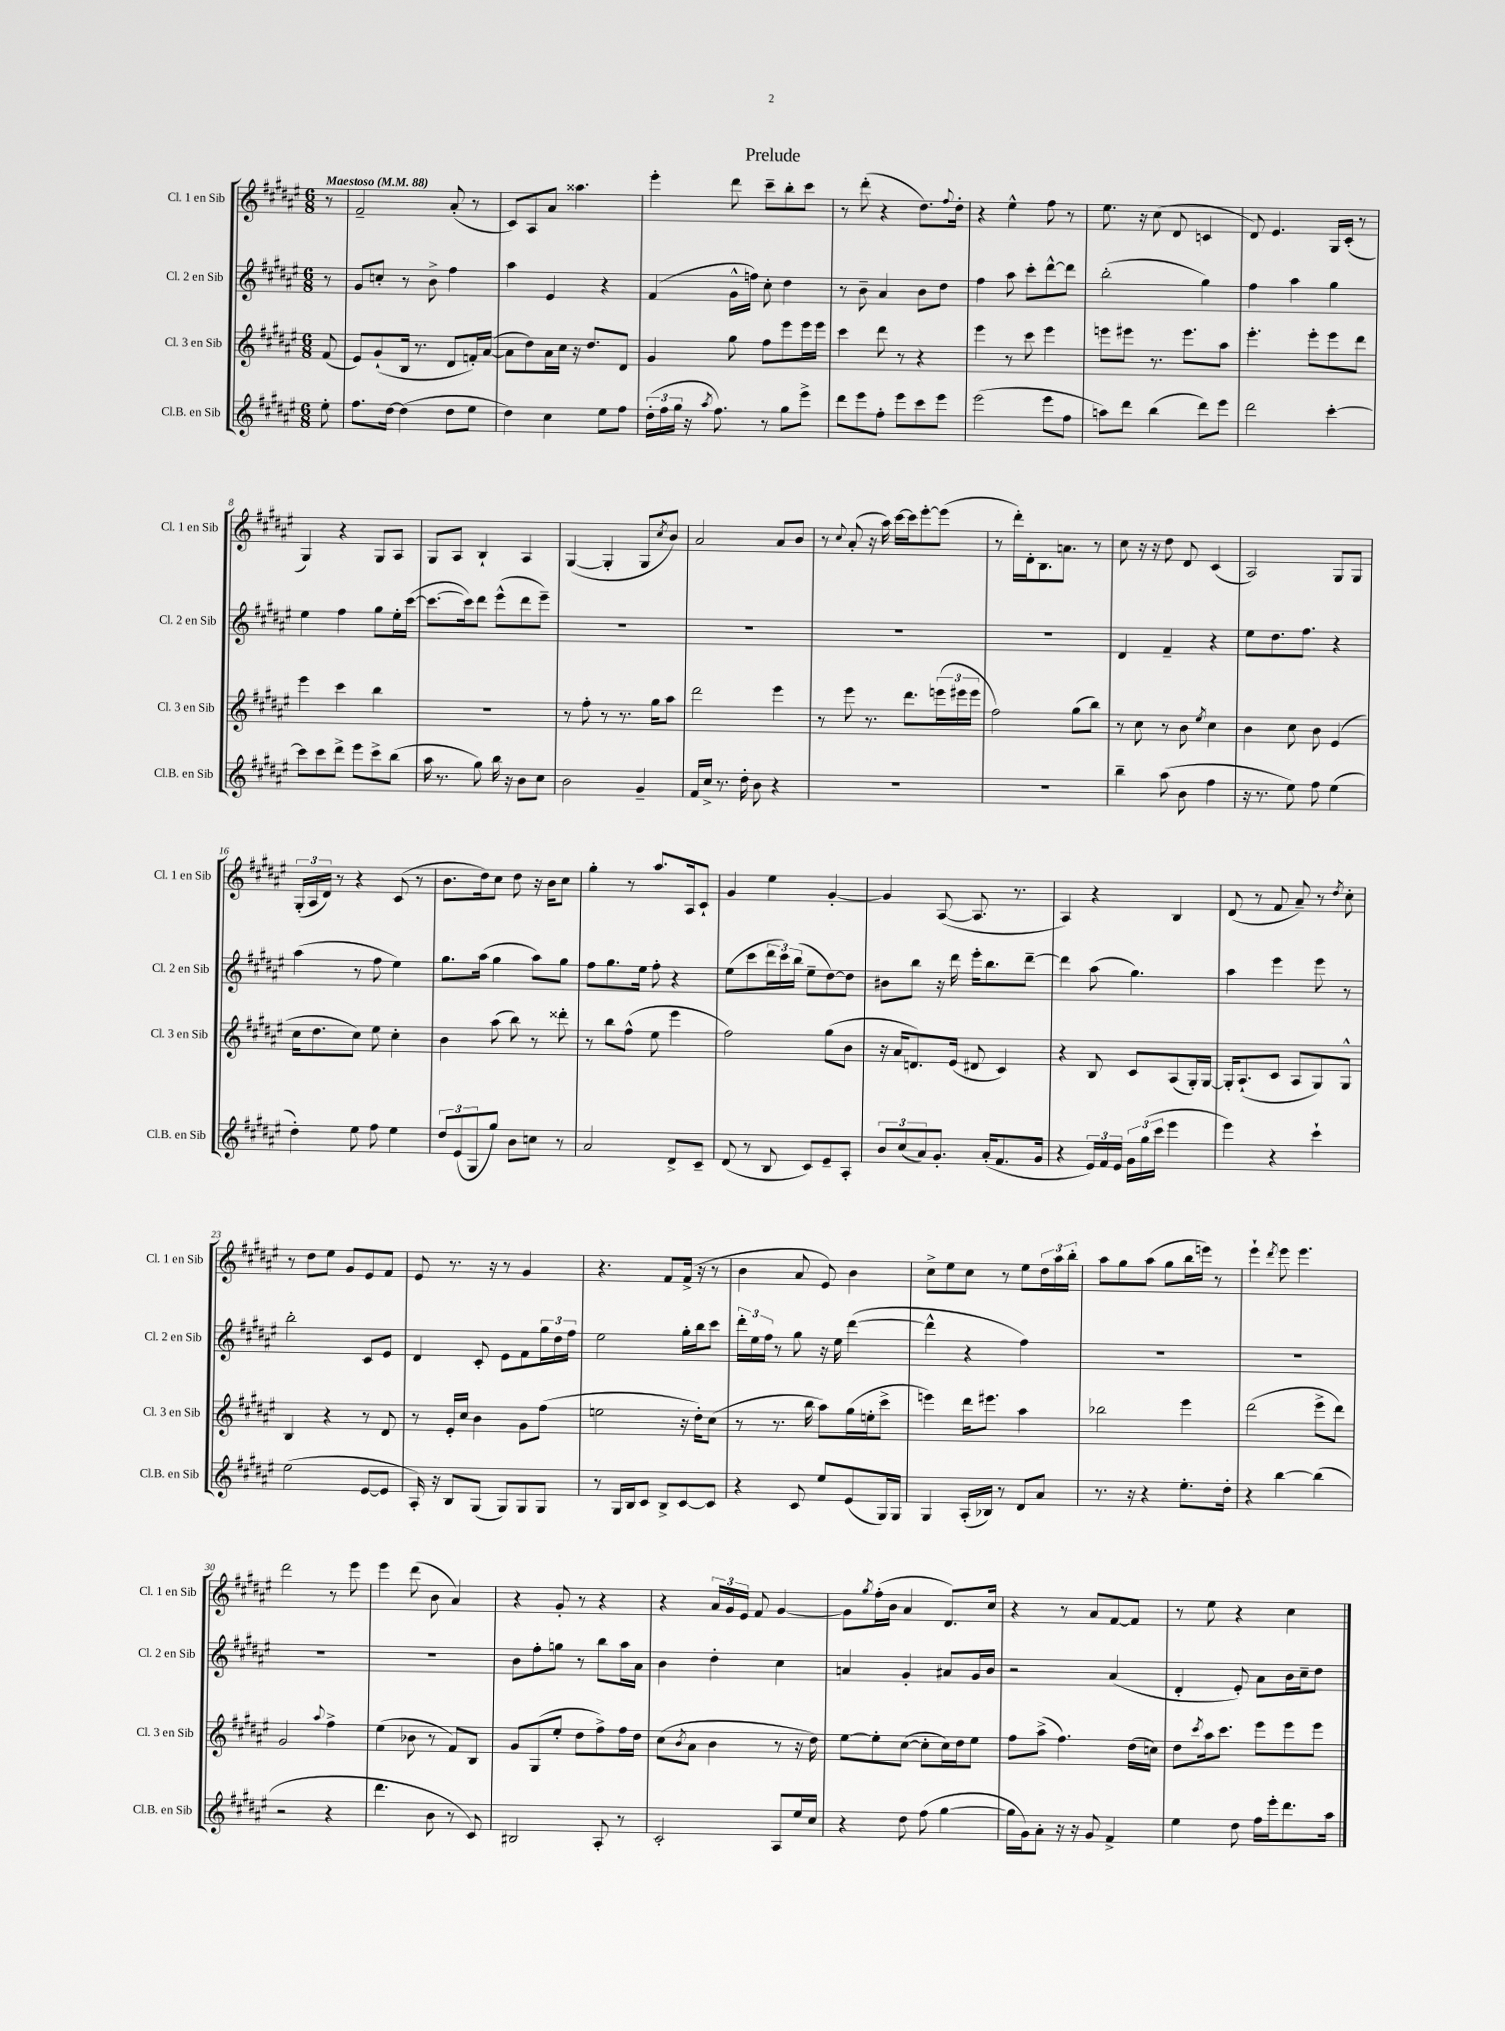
\header { title = "Prelude" }
<<
\new StaffGroup <<
\new Staff = "s0" \with { instrumentName = "Cl. 1 en Sib" shortInstrumentName = "Cl. 1 en Sib" } {
    \clef treble \key fis \major \numericTimeSignature \time 6/8 \partial 8 \tempo "Maestoso" 4 = 88
    r8 |
    fis'2-- ais'8-.( r8 |
    cis'8) ais8 ais'8 aisis''4. |
    eis'''4-. dis'''8 cis'''8-- b''8-. cis'''8 |
    r8 dis'''8-.( r4 dis''8.) \appoggiatura { fis''8 } dis''16-. |
    r4 eis''4-^ fis''8 r8 |
    eis''8. r16 cis''8( dis'8 c'4 |
    dis'8) eis'4. gis16 cis'16-.( r8 |
    gis4) r4 gis8 ais8 |
    gis8 ais8 b4-! ais4 |
    gis4~( gis4-. gis8 \acciaccatura { cis''8 } b'8) |
    ais'2 ais'8 b'8 |
    r8 \appoggiatura { cis''8 } ais'8-.( r16 ais''16) cis'''16~ cis'''16 eis'''8~-. eis'''8( |
    r8 dis'''16-.) dis'16-. b8. a'8. r8 |
    cis''8 r16 r16 dis''8 dis'8 cis'4( |
    ais2) gis8 gis8 |
    \tuplet 3/2 { gis16-.( ais16 dis'16) } r8 r4 cis'8( r8 |
    b'8. dis''16) cis''8 dis''8 r16 b'16 cis''8 |
    gis''4-. r8 ais''8. ais16 cis'8-! |
    gis'4 eis''4 gis'4~-. |
    gis'4 ais8~( ais8. r8. |
    ais4) r4 b4 |
    dis'8( r8 fis'8 ais'8--) r8 \acciaccatura { dis''8 } cis''8-. |
    r8 dis''8 eis''8 gis'8 eis'8 fis'8 |
    eis'8 r8. r16 r8 gis'4 |
    r4. fis'8 fis'16->( r16 r8 |
    b'4 ais'8 eis'8) b'4 |
    cis''8-> eis''8 cis''8 r8 eis''8 \tuplet 3/2 { dis''16 ais''16 b''16-. } |
    ais''8 gis''8 ais''8( gis''8 b''16 e'''16) r8 |
    eis'''4-! \acciaccatura { dis'''8 } eis'''8 eis'''4. |
    dis'''2 r8 eis'''8 |
    eis'''4 dis'''8( b'8 ais'4) |
    r4 gis'8-. r8 r4 |
    r4 \tuplet 3/2 { ais'16 gis'16 eis'16 } fis'8 gis'4~ |
    gis'8 \acciaccatura { gis''8 } fis''16-.( b'16 ais'4 dis'8.) cis''16 |
    r4 r8 ais'8 fis'8~ fis'8 |
    r8 eis''8 r4 cis''4 \bar "|." |
}
\new Staff = "s1" \with { instrumentName = "Cl. 2 en Sib" shortInstrumentName = "Cl. 2 en Sib" } {
    \clef treble \key fis \major \numericTimeSignature \time 6/8 \partial 8
    r8 |
    gis'8 c''8-. r8 b'8-> fis''4 |
    ais''4 eis'4 r4 |
    fis'4( gis'16-^ f''16) cis''8-. dis''4 |
    r8 b'8-- ais'4 b'8 dis''8 |
    fis''4 ais''8 cis'''8-. dis'''8~-^ dis'''8 |
    b''2-.( gis''4) |
    fis''4 ais''4 gis''4 |
    eis''4 fis''4 gis''8 eis''16-. cis'''16~( |
    cis'''8.~ cis'''16) dis'''8 eis'''8-^( dis'''8 eis'''8--) |
    R2. |
    R2. |
    R2. |
    R2. |
    dis'4 fis'4-- r4 |
    eis''8 dis''8. fis''8. r4 |
    ais''4( r8 fis''8 eis''4) |
    gis''8. ais''16( gis''4 ais''8) gis''8 |
    fis''8 gis''8. eis''16 fis''8-. r4 |
    eis''8( cis'''8 \tuplet 3/2 { dis'''16 cis'''16) b''16( } eis''8-- dis''8~) dis''8 |
    bis'8 b''8 r16 dis'''16 eis'''16-. b''8. dis'''8~-- |
    dis'''4 ais''8( gis''4.) |
    ais''4 eis'''4 eis'''8 r8 |
    b''2-. cis'8 eis'8 |
    dis'4 cis'8-. eis'8 fis'8 \tuplet 3/2 { gis''16 dis''16 fis''16 } |
    eis''2 gis''16-. b''16 cis'''8 |
    \tuplet 3/2 { dis'''16-. eis''16 fis''16 } r8 gis''8 r16 eis''16 dis'''4~( |
    dis'''4-^ r4 fis''4) |
    R2. |
    R2. |
    R2. |
    R2. |
    b'8 fis''8-. g''8 r8 b''8 ais''16 ais'16 |
    b'4 dis''4-. cis''4 |
    a'4 gis'4-. ais'8 gis'16 b'16 |
    r2 ais'4( |
    dis'4-. eis'8-.) ais'8 b'16 cis''16-- dis''8 \bar "|." |
}
\new Staff = "s2" \with { instrumentName = "Cl. 3 en Sib" shortInstrumentName = "Cl. 3 en Sib" } {
    \clef treble \key fis \major \numericTimeSignature \time 6/8 \partial 8
    fis'8( |
    eis'8) gis'8-!( b16 r8. dis'8 f'16-.) ais'16~( |
    ais'8 dis''8) ais'16 cis''16 r16 dis''8. dis'8 |
    gis'4 gis''8 fis''8 eis'''8 eis'''16 eis'''16 |
    cis'''4 dis'''8 r8 r4 |
    eis'''4 r8 cis'''8 eis'''4 |
    e'''8 eis'''8 r8. eis'''8. ais''8 |
    eis'''4.-. eis'''8-. eis'''8 dis'''8 |
    eis'''4 cis'''4 b''4 |
    R2. |
    r8 fis''8-. r8 r8. gis''16 ais''8 |
    dis'''2 eis'''4 |
    r8 eis'''8 r8. dis'''8. \tuplet 3/2 { e'''16( eis'''16 eis'''16 } |
    fis''2) gis''8( b''8) |
    r8 cis''8 r8 b'8 \acciaccatura { eis''8 } cis''4 |
    b'4 cis''8 b'8 eis'4( |
    cis''16 dis''8. cis''8) eis''8 cis''4-. |
    b'4 ais''8( b''8) r8 disis'''8-. |
    r8 b''8 fis''8-^( eis''8 eis'''4 |
    fis''2) gis''8( b'8 |
    r16 ais'16 d'8.) eis'16( dis'8 cis'4) |
    r4 b8 cis'8 ais8( gis16-.) gis16~ |
    gis16-. ais8.-!( cis'8 ais8 gis8) gis8-^ |
    b4 r4 r8 dis'8 |
    r8 eis'16-. cis''16 b'4 gis'8 fis''8( |
    e''2 r16 dis''16-.) cis''8( |
    r8 r8. b''16 ais''8) gis''16( e''16-. cis'''8-> |
    e'''4) dis'''16 eis'''8. ais''4 |
    bes''2 eis'''4 |
    dis'''2( eis'''8-> dis'''8) |
    gis'2 \appoggiatura { ais''8 } fis''4-> |
    eis''4( bes'8 r8 fis'8) b8 |
    gis'8 gis8( eis''8-. dis''8 fis''8->) fis''16 dis''16 |
    cis''8( \acciaccatura { b'8 } ais'8 b'4 r8 r16 dis''16) |
    eis''8~ eis''8-. cis''8~( cis''8-. cis''16) dis''16 eis''8 |
    fis''8 ais''8->( fis''4.) dis''16( c''16) |
    dis''8 \acciaccatura { cis'''8 } ais''16 cis'''8. eis'''8 eis'''8 eis'''8 \bar "|." |
}
\new Staff = "s3" \with { instrumentName = "Cl.B. en Sib" shortInstrumentName = "Cl.B. en Sib" } {
    \clef treble \key fis \major \numericTimeSignature \time 6/8 \partial 8
    eis''8-. |
    fis''8. dis''16~ dis''4( dis''8 eis''8 |
    dis''4) cis''4 eis''8 fis''8 |
    \tuplet 3/2 { dis''16-.( fis''16 gis''16 } r16 \acciaccatura { ais''8 } fis''8.) r8 gis''8 eis'''8-> |
    dis'''8 eis'''8 fis''8-. eis'''8 cis'''8 eis'''8 |
    eis'''2( eis'''8 fis''8 |
    a''8) dis'''8 b''4( dis'''8) eis'''8 |
    dis'''2 cis'''4~-. |
    cis'''8 cis'''8 dis'''8-> eis'''8 cis'''8-> b''8( |
    ais''16 r8. gis''8) b''16 r16 b'8 cis''8 |
    b'2 gis'4-- |
    fis'16 cis''16-> r8. dis''16-. b'8 r4 |
    R2. |
    R2. |
    b''4-- ais''8( b'8 fis''4 |
    r16 r8. eis''8) fis''8 eis''4( |
    dis''4-.) eis''8 fis''8 eis''4 |
    \tuplet 3/2 { dis''8 eis'8( gis8 } gis''8) b'8 c''8 r8 |
    ais'2 dis'8-> cis'8-- |
    dis'8( r8 b8 cis'8) eis'8-- ais8-. |
    \tuplet 3/2 { b'8 cis''8( ais'8) } gis'8.-. ais'16-.( fis'8. gis'16 |
    r4 \tuplet 3/2 { eis'16) fis'16 eis'16 } \tuplet 3/2 { gis'16 gis''16( cis'''16 } eis'''4 |
    eis'''4) r4 cis'''4-! |
    eis''2( eis'8~ eis'8 |
    ais16-.) r16 b8 gis8( gis8) gis8 gis8 |
    r8 gis16 b16 cis'8 b8-> cis'8~ cis'8 |
    r4 cis'8 eis''8 eis'8( gis16) gis16 |
    gis4 ais16-.( bes16) r8 dis'8 ais'8 |
    r8. r16 r4 eis''8.-. dis''16-. |
    r4 b''4~ b''4( |
    r2 r4 |
    dis'''4. b'8 r8 cis'8) |
    bis2 ais8-. r8 |
    cis'2-. ais8 eis''16 cis''16 |
    r4 dis''8 fis''8( gis''4~ |
    gis''16 gis'16) ais'8-. r16 r16 gis'8 fis'4-> |
    eis''4 dis''8 fis''16 eis'''16-. dis'''8. ais''16 \bar "|." |
}
>>
>>
